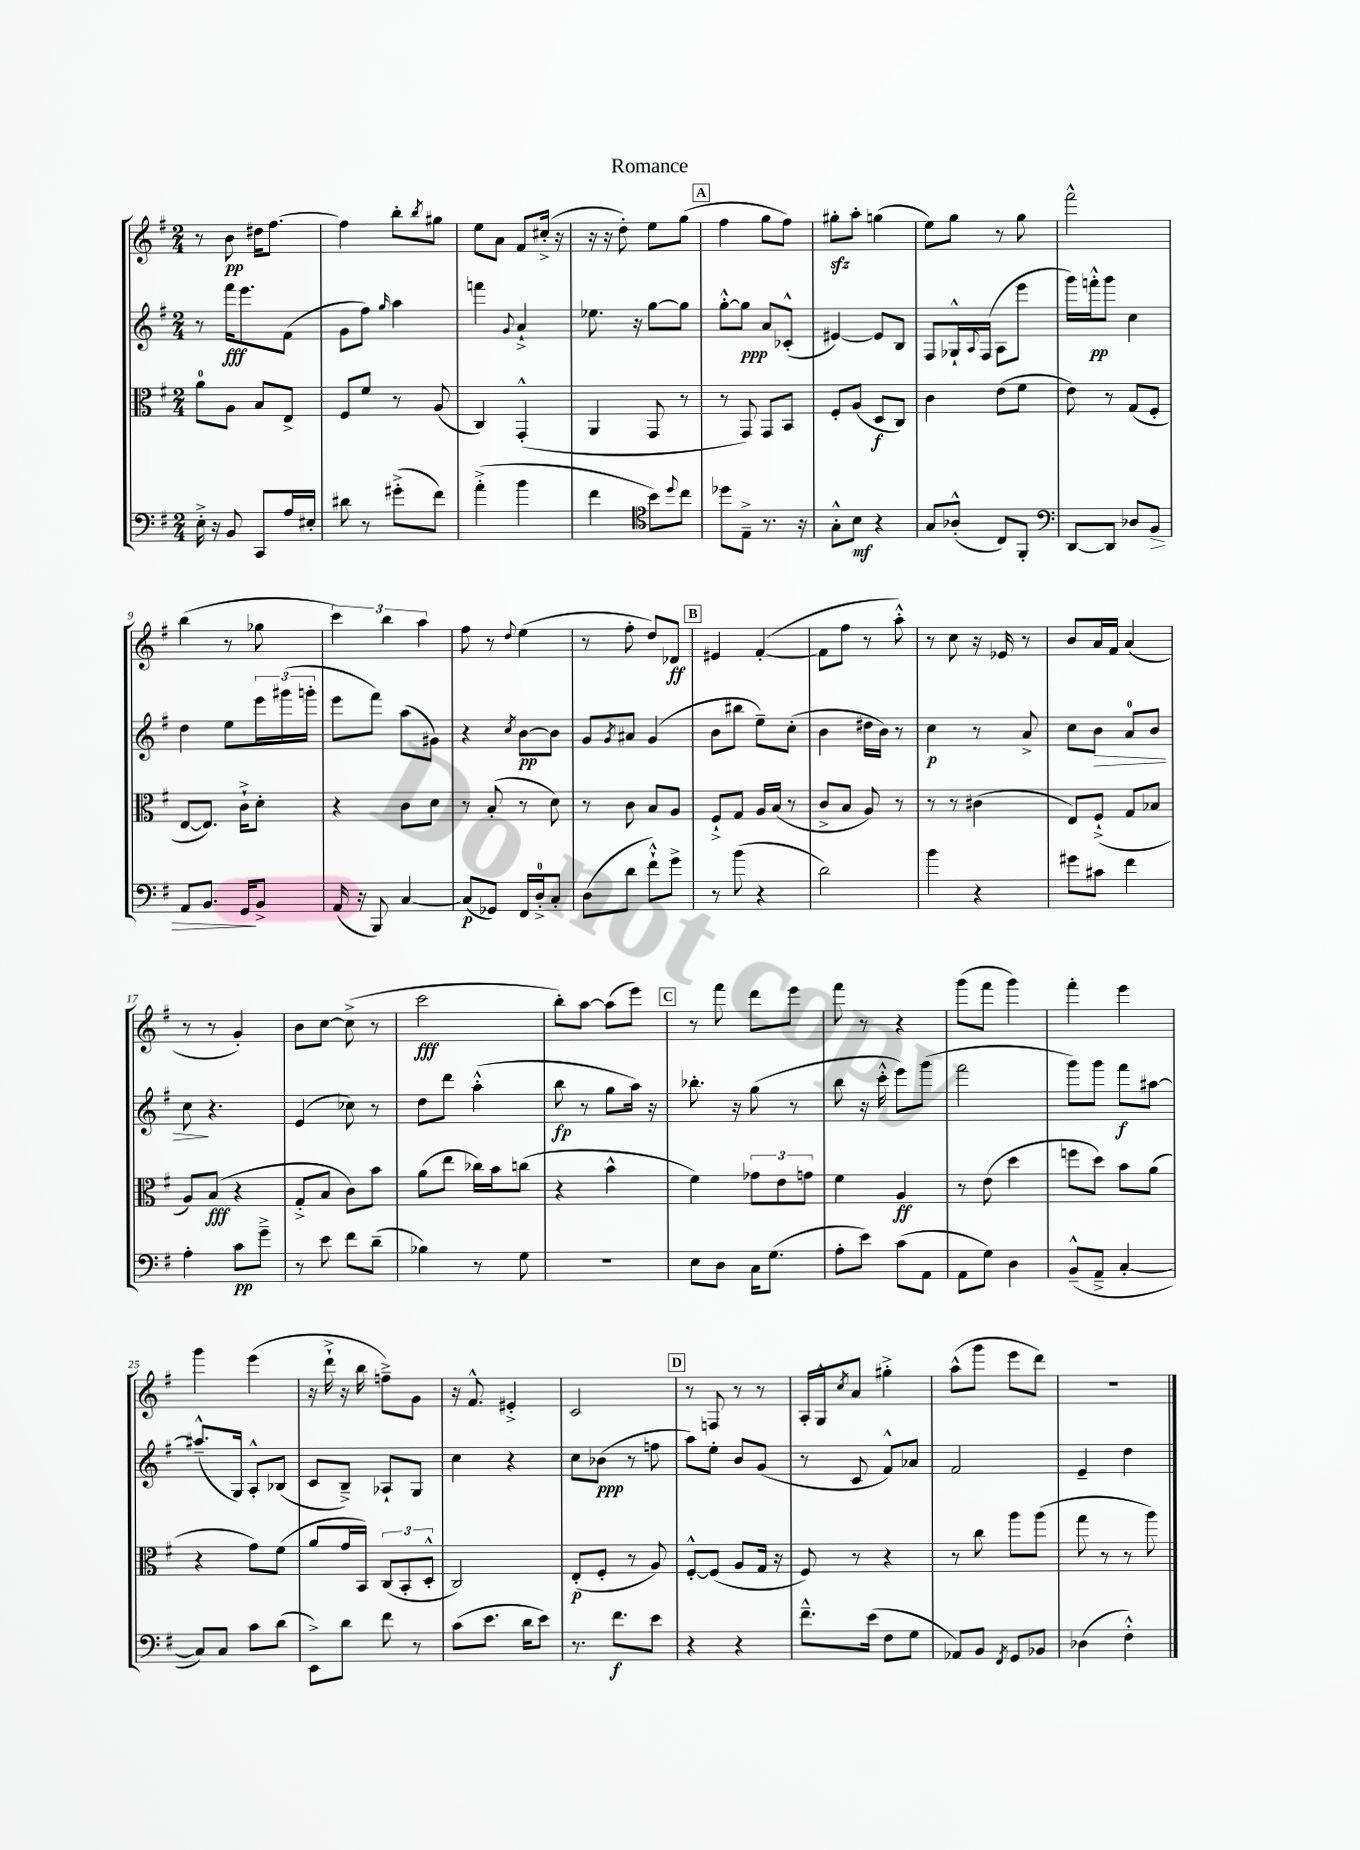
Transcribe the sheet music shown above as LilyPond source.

\header { title = "Romance" }
<<
\new StaffGroup <<
\new Staff = "s0" {
    \clef treble \key g \major \numericTimeSignature \time 2/4
    r8 b'8\pp dis''16 fis''8.~ |
    fis''4 b''8-. \acciaccatura { b''8 } gis''8 |
    e''8 a'8 fis'8 cis''16-.->( r16 |
    r16 r16 d''8-.) e''8 g''8( |
    \mark \markup { \box "A" } fis''4 g''8 fis''8) |
    gis''8-.\sfz a''8-. g''4( |
    e''8) g''8 r8 g''8 |
    fis'''2-^ |
    b''4( r8 ges''8 |
    \tuplet 3/2 { c'''4) b''4 a''4 } |
    fis''8 r8 \appoggiatura { d''8 } e''4( |
    r8 fis''8-. d''8) des'8\ff |
    \mark \markup { \box "B" } eis'4 fis'4~-.( |
    fis'8 fis''8 r8 a''8-.-^) |
    r8 c''8 r16 ees'16 r8 |
    b'8 a'16 fis'16 a'4( |
    r8 r8 g'4-.) |
    b'8 c''8~ c''8->( r8 |
    c'''2\fff |
    b''8-.) a''8~ a''8( e'''8) |
    \mark \markup { \box "C" } r8 fis'''8 d'''8 e'''8 |
    fis'''8 r8 r4 |
    g'''8( fis'''8 g'''4) |
    fis'''4-. e'''4 |
    g'''4 e'''4( |
    r16 d'''16-!-> r16 b''16 f''8--->) g'8 |
    r16 fis'8.-^ eis'4-.-> |
    c'2 |
    \mark \markup { \box "D" } r8 f8 r8 r8 |
    a16-. g16-^ \acciaccatura { c''8 } a'8 gis''4-.-> |
    a''8-^( g'''8 e'''8 d'''8) |
    R2 \bar "|." |
}
\new Staff = "s1" {
    \clef treble \key g \major \numericTimeSignature \time 2/4
    r8 fis'''16\fff e'''8. fis'8( |
    g'8 fis''8) \grace { g''16 } a''4 |
    f'''4 \appoggiatura { g'8 } a'4-!-> |
    ees''8. r16 g''8~ g''8 |
    \mark \markup { \box "A" } g''8~-.-^ g''8\ppp a'8 ces'8-.-^( |
    eis'4~) eis'8 b8 |
    fis8 ges16-!-^ \appoggiatura { a8 } fis16( a8 e'''8 |
    g'''16) f'''16-.-^\pp g'''8 c''4 |
    d''4 e''8 \tuplet 3/2 { e'''16 gis'''16( g'''16-. } |
    e'''8 fis'''8) a''8( gis'8) |
    r4 \acciaccatura { c''8 } b'8~\pp b'8 |
    g'8 \acciaccatura { g'8 } ais'8 g'4( |
    \mark \markup { \box "B" } b'8 bis''8 e''8--) c''8-.( |
    b'4 dis''16 b'16) r8 |
    c''4\p r8 a'8-> |
    c''8 b'8\> a'8-0 b'8 |
    c''8\! r4. |
    e'4( ces''8) r8 |
    d''8 d'''8 a''4-.-^( |
    b''8\fp r8 g''8 a''16) r16 |
    \mark \markup { \box "C" } bes''8.-. r16 g''8( r8 |
    b''8 r16 c'''16-.-^ e'''8) g'''8( |
    fis'''2 |
    g'''8) g'''8 fis'''8\f ais''8~ |
    ais''8.---^( g16) a8-.-^ bes8( |
    c'8 b8--->) aes8-! g8 |
    c''4 r4 |
    c''8 bes'8\ppp( r8 f''8 |
    \mark \markup { \box "D" } a''8) e''8-. b'8 g'8( |
    r8 c'8 fis'8-^) aes'8 |
    fis'2 |
    e'4-- d''4 \bar "|." |
}
\new Staff = "s2" {
    \clef alto \key g \major \numericTimeSignature \time 2/4
    a'8-0 a8 b8 e8-> |
    fis8 fis'8 r8 a8( |
    c4) g,4-.-^( |
    a,4 g,8 r8 |
    \mark \markup { \box "A" } r8 g,8) g,8 b,8 |
    fis8-. a8( d8\f c8) |
    c'4 e'8( fis'8 |
    e'8) r8 g8( fis8-. |
    e8~ e8.) c'16-!-> d'8-. |
    r4 c'8 d'8 |
    r8 b8-.( r8 d'8) |
    r8 c'8 b8 a8 |
    \mark \markup { \box "B" } fis8-!-> g8 a16 b16( r8 |
    c'8-> b8 a8) r8 |
    r8 r8 cis'4( |
    e8) fis8-!->( g8 bes8 |
    a8) b8\fff( r4 |
    g8-.-> b8 c'8) b'8 |
    a'8( e''8 ces''16) b'16 c''8( |
    r4 b'4-^ |
    \mark \markup { \box "C" } fis'4) \tuplet 3/2 { ges'8 e'8 g'8 } |
    fis'4 a4\ff |
    r8 e'8( d''4 |
    f''8 d''8) b'8 a'8( |
    r4 g'8) fis'8( |
    a'8 g'16 b,16) \tuplet 3/2 { c8( b,8-. d8-.-^ } |
    c2) |
    e8-.\p( fis8-. r8 a8) |
    \mark \markup { \box "D" } fis8~-.-^ fis8( a8 g16 r16 |
    fis8) r8 r4 |
    r8 c''8 a''8 a''8( |
    g''8 r8 r8 a''8) \bar "|." |
}
\new Staff = "s3" {
    \clef bass \key g \major \numericTimeSignature \time 2/4
    e16-.-> r16 b,8 c,8 a16 eis16-. |
    dis'8 r8 gis'8-.->( fis'8) |
    a'4-.->( b'4 |
    fis'4 \clef tenor b'8) \appoggiatura { d''8 } c''8 |
    \mark \markup { \box "A" } des''8 e8---> r8. r16 |
    g8-.-^ b8\mf r4 |
    g8 aes8-.-^( c8) fis,8-. |
    \clef bass d,8~ d,8 des8 b,8\> |
    a,8 b,8. g,16\! b,8-> |
    a,16( r16 b,,8) c4~ |
    c8\p( ges,8) fis,16 d16-0-.-> c8-. |
    d8( d'8 fis'8-!-^) g'8-> |
    \mark \markup { \box "B" } r8 b'8( r4 |
    d'2) |
    b'4 r4 |
    gis'8 cis'8 fis'4 |
    a4-. c'8\pp g'8---> |
    r8 e'8 fis'8 d'8--( |
    bes4) r8 g8 |
    R2 |
    \mark \markup { \box "C" } e8 d8 c16 g8.( |
    a8-. e'8) c'8( a,8 |
    a,8 g8) d4 |
    b,8---^( a,8---> c4~-. |
    c8) c8 c'8 d'8( |
    e,8->) d'8 fis'8 r8 |
    c'8( e'8. d'16 e'8) |
    r8. fis'8.\f e'8 |
    \mark \markup { \box "D" } r4 r4 |
    fis'8.---^ e'16( fis8 g8 |
    aes,8) b,8 \acciaccatura { fis,8 } g,8 bes,8 |
    des4( fis4-.-^) \bar "|." |
}
>>
>>
